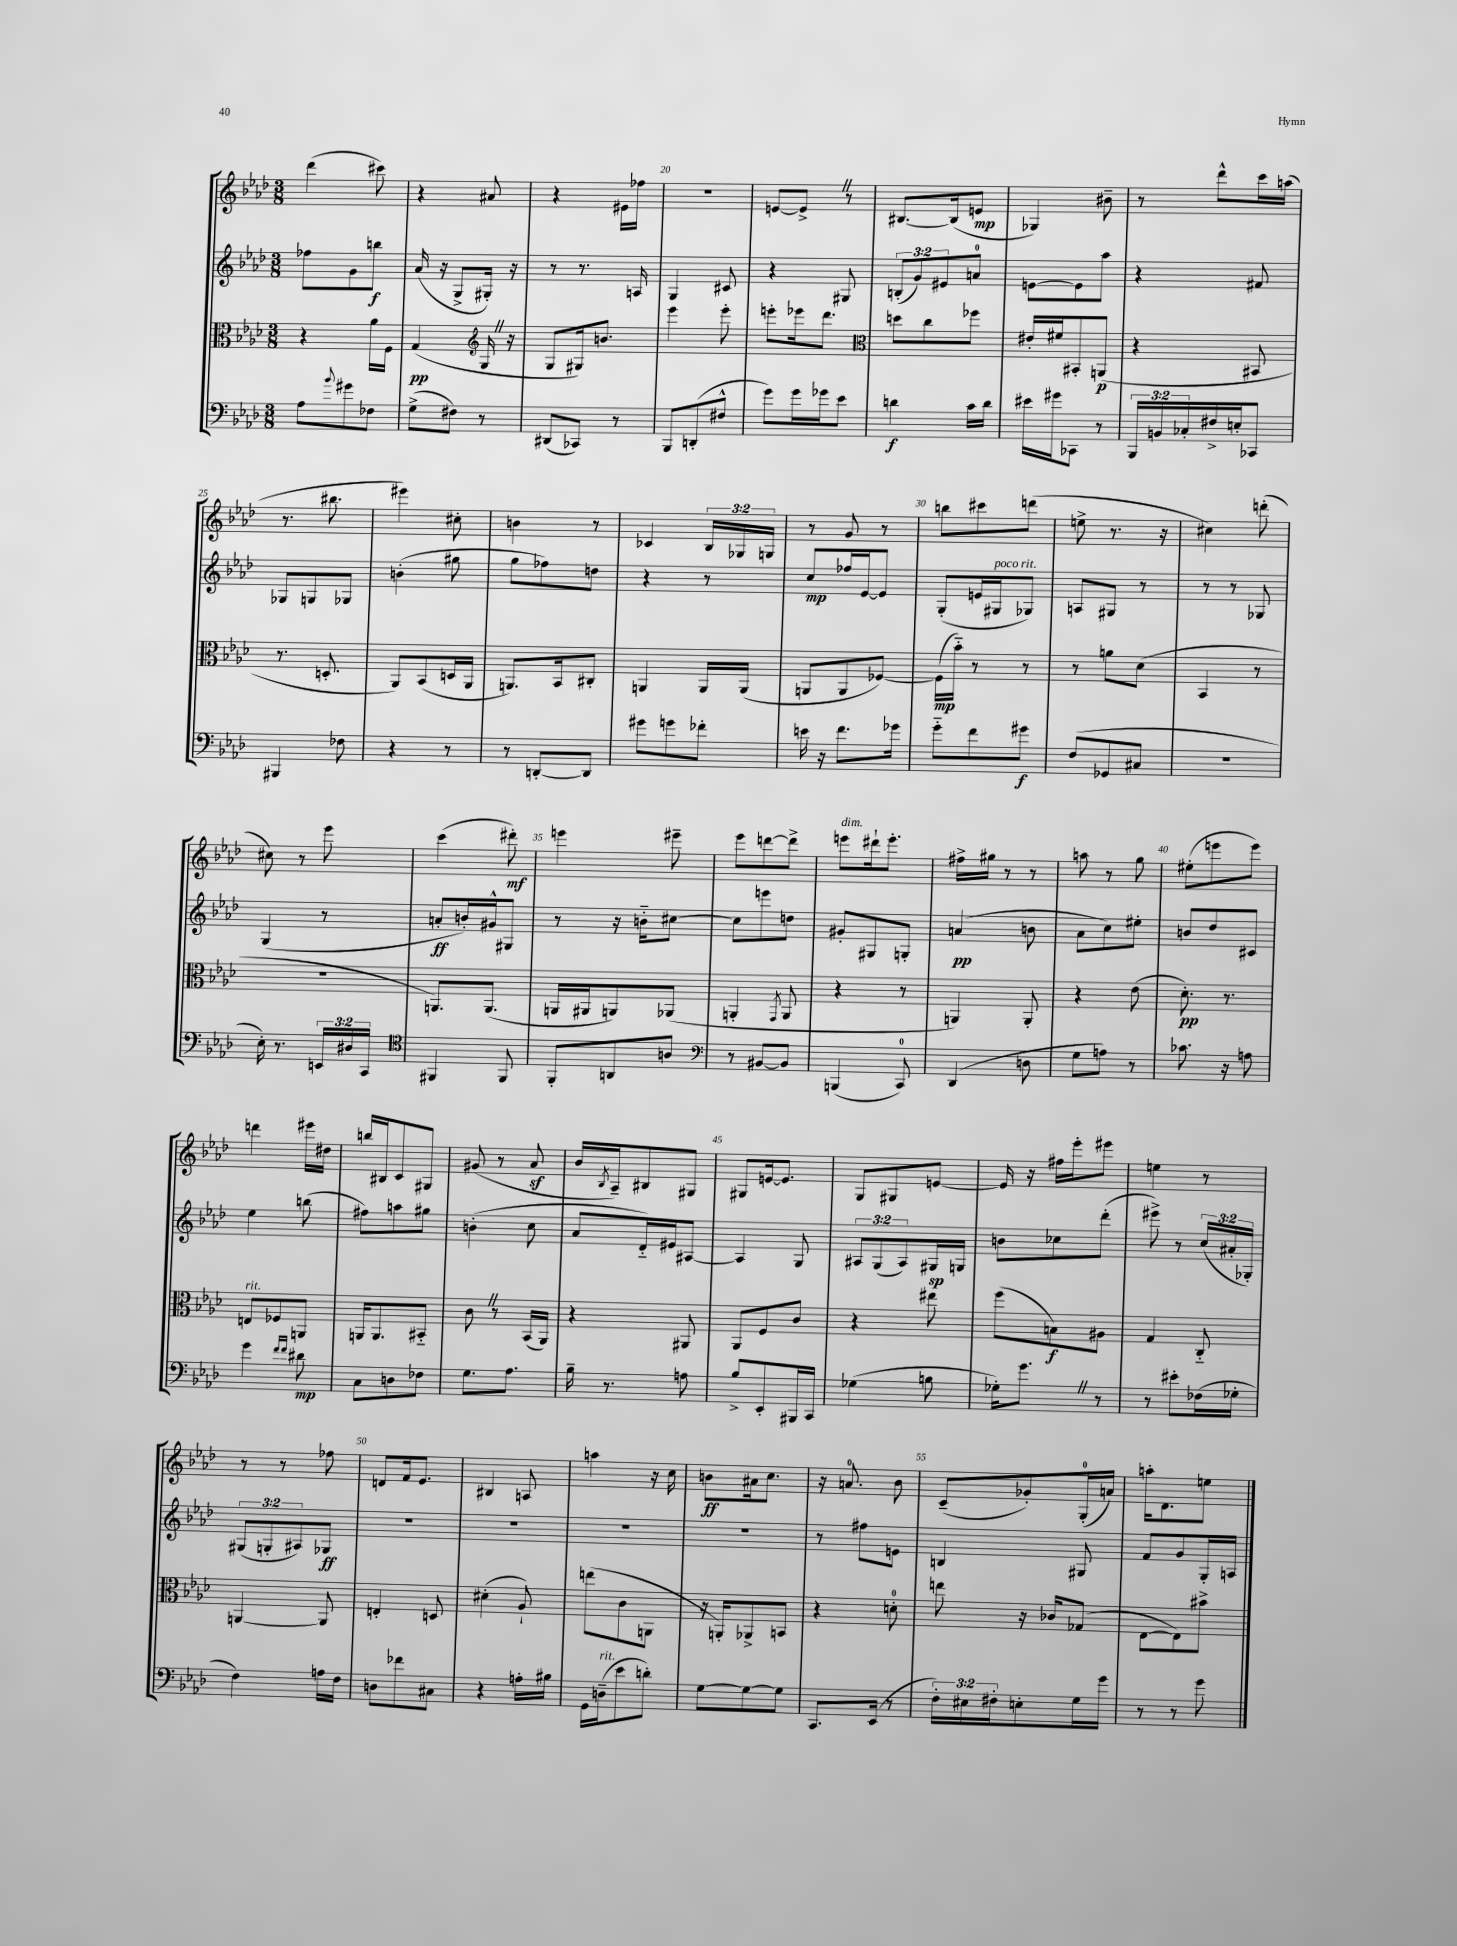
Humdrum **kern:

**kern	**dynam	**kern	**dynam	**kern	**dynam	**kern	**dynam
*part4	*part4	*part3	*part3	*part2	*part2	*part1	*part1
*staff4	*staff4	*staff3	*staff3	*staff2	*staff2	*staff1	*staff1
*clefF4	*	*clefC3	*	*clefG2	*	*clefG2	*
*k[b-e-a-d-]	*	*k[b-e-a-d-]	*	*k[b-e-a-d-]	*	*k[b-e-a-d-]	*
*M3/8	*	*M3/8	*	*M3/8	*	*M3/8	*
=17	=17	=17	=17	=17	=17	=17	=17
8A-\L	.	4r	.	8ff-X\L	.	(4ddd-\	.
8qqb-/	.	.	.	.	.	.	.
8g#X\	.	.	.	8g\	.	.	.
8F-X\J	.	16a-\LL	.	8bbn\J	f	8ccc#X\)	.
.	.	16F\JJ	.	.	.	.	.
=18	=18	=18	=18	=18	=18	=18	=18
(8G^\L	.	(4G/	pp	(16a-/	.	4r	.
.	.	.	.	16r	.	.	.
8F#X\J)	.	.	.	8G^/L	.	.	.
*	*	*clefG2	*	*	*	*	*
8r	.	16GZ/	.	16G#X'/Jk)	.	8a#X/	.
.	.	16r	.	16r	.	.	.
=19	=19	=19	=19	=19	=19	=19	=19
(8DD#X/L	.	8G/L	.	8r	.	4r	.
8CC-X/J)	.	16G#X/k)	.	8.r	.	.	.
.	.	8.bn/J	.	.	.	.	.
8r	.	.	.	.	.	16e#X\LL	.
.	.	.	.	16An/	.	16ff-X\JJ	.
=20	=20	=20	=20	=20	=20	=20	=20
8BBB-/L	.	4eee-\	.	4G/	.	4.r	.
(8DDn'/	.	.	.	.	.	.	.
8F#X^^/J	.	8eee-'\	.	8c#X/	.	.	.
=21	=21	=21	=21	=21	=21	=21	=21
8g\L)	.	8eeen'\L	.	4r	.	[8en/L	.
16g\L	.	16eee-X\k	.	.	.	8e^Z/J]	.
16g-X\J	.	8.ddd-\J	.	.	.	.	.
8e-\J	.	.	.	8G#X/	.	8r	.
=22	=22	=22	=22	=22	=22	=22	=22
*	*	*clefC3	*	*	*	*	*
4dn\	f	8ddn\L	.	(12Bn'/L	.	[8.B#X/L	.
.	.	.	.	12g/)	.	.	.
.	.	8cc\	.	.	.	.	.
.	.	.	.	12e#X/	.	.	.
.	.	.	.	.	.	(16B#/k]	.
16c\LL	.	8ff-X\J	.	8an/J	.	8en/J	mp
16d\JJ	.	.	.	.	.	.	.
=23	=23	=23	=23	=23	=23	=23	=23
16e#X\LL	.	16e#X'/LL	.	[8en\L	.	4G-X/)	.
16g#X\J	.	16f#X/J	.	.	.	.	.
8CC-X\J	.	8BB#X'/	.	8e\]	.	.	.
8r	.	(8AAn/J	p	8aa-\J	.	8b#X~\	.
=24	=24	=24	=24	=24	=24	=24	=24
24BBB-/LL	.	4r	.	4r	.	8r	.
24BBn/	.	.	.	.	.	.	.
24C-X'/	.	.	.	.	.	.	.
16F#X^/	.	.	.	.	.	8ddd-^^\L	.
16En'/J	.	.	.	.	.	.	.
8CC-X/J	.	8BB#X/	.	8f#X/	.	16ccc\L	.
.	.	.	.	.	.	(16aan\JJ	.
!!LO:LB:g=z
=25	=25	=25	=25	=25	=25	=25	=25
4BBB#X/	.	8.r	.	8G-X/L	.	8.r	.
.	.	.	.	8Gn/	.	.	.
.	.	8.Dn'/	.	.	.	8.bb#X\	.
8F-X\	.	.	.	8G-X/J	.	.	.
=26	=26	=26	=26	=26	=26	=26	=26
4r	.	8AA-/L)	.	(4bn'\	.	4eee#X\)	.
.	.	(8BB-/	.	.	.	.	.
8r	.	16Dn/L	.	8gg#X\	.	8cc#X'\	.
.	.	16AA-/JJ	.	.	.	.	.
=27	=27	=27	=27	=27	=27	=27	=27
8r	.	8.AAn/L)	.	8gg\L	.	4bn\	.
[8DDn'/L	.	.	.	8ff-X\)	.	.	.
.	.	16BB-/k	.	.	.	.	.
8DD/J]	.	8C#X'/J	.	8ddn\J	.	8r	.
=28	=28	=28	=28	=28	=28	=28	=28
8g#X\L	.	4AAn/	.	4r	.	4c-X/	.
8gn\	.	.	.	.	.	.	.
8f-X'\J	.	16AA/LL	.	8r	.	24B-/LL	.
.	.	.	.	.	.	24G-X/	.
.	.	(16AA/JJ	.	.	.	.	.
.	.	.	.	.	.	24Gn/JJ	.
=29	=29	=29	=29	=29	=29	=29	=29
16en\	.	8AAn/L	.	8cc/L	mp	8r	.
16r	.	.	.	.	.	.	.
8.f\L	.	8AA/	.	16ff-X/L	.	8g/	.
.	.	.	.	[16e-/J	.	.	.
.	.	[8F-X/J)	.	8e-/J]	.	8r	.
16g-X\Jk	.	.	.	.	.	.	.
=30	=30	=30	=30	=30	=30	=30	=30
8g\L	.	(16F-\LL]	mp	(8G'/L	.	8bbn\L	.
.	.	16b-\JJ)	.	.	.	.	.
8f\	.	8r	.	16en/L	.	8ccc#X\	.
!	!	!	!	!LO:TX:a:i:t=poco rit.	!	!	!
.	.	.	.	16G#X/J	.	.	.
8g#X\J	f	8r	.	8G-X/J)	.	(8dddn\J	.
=31	=31	=31	=31	=31	=31	=31	=31
(8F/L	.	8r	.	8An/L	.	8een^\	.
8GG-X/	.	8an\L	.	8G#X/J	.	8.r	.
8C#X/J	.	(8d-\J	.	8r	.	.	.
.	.	.	.	.	.	16r	.
=32	=32	=32	=32	=32	=32	=32	=32
4.r	.	4BB-/	.	8r	.	4cc#X\)	.
.	.	.	.	8r	.	.	.
.	.	8r	.	8G-X/	.	(8dddn'\	.
!!LO:LB:g=z
=33	=33	=33	=33	=33	=33	=33	=33
16E-'\)	.	4.r	.	(4G/	.	8cc#X\)	.
8.r	.	.	.	.	.	.	.
.	.	.	.	.	.	8r	.
24EEn/LL	.	.	.	8r	.	8eee-\	.
24D#X/	.	.	.	.	.	.	.
24CC/JJ	.	.	.	.	.	.	.
=34	=34	=34	=34	=34	=34	=34	=34
*clefC4	*	*	*	*	*	*	*
4FF#X/	.	8.AAn/L)	.	8an'/L	ff	(4ccc\	.
.	.	.	.	16bn'/L)	.	.	.
.	.	(8.AA/J	.	16g#X^^/J	.	.	.
8FF#/	.	.	.	8G#X/J	.	8ddd#X'\)	mf
=35	=35	=35	=35	=35	=35	=35	=35
8FF'/L	.	16AAn/LL	.	8r	.	4eeen\	.
.	.	16AA#X/J	.	.	.	.	.
8AAn/	.	8AAn/)	.	16r	.	.	.
.	.	.	.	16bn\KL	.	.	.
8An/J	.	(8AA-X/J	.	[8cc#X\J	.	8eee#X~\	.
=36	=36	=36	=36	=36	=36	=36	=36
*clefF4	*	*	*	*	*	*	*
8r	.	4AAn'/	.	8cc#\L]	.	8eee-\L	.
[8BB#X/L	.	.	.	8eeen\	.	[8dddn\	.
.	.	8qGG/	.	.	.	.	.
8BB#/J]	.	8AA/	.	8ddn\J	.	8ddd^\J]	.
=37	=37	=37	=37	=37	=37	=37	=37
!	!	!	!	!	!	!LO:TX:a:i:t=dim.	!
(4BBBn/	.	4r	.	8g#X'/L	.	8eeen\L	.
.	.	.	.	8G#X/	.	16ddd#X`\k	.
.	.	.	.	.	.	8.eee'\J	.
8CC/)	.	8r	.	8Gn'/J	.	.	.
=38	=38	=38	=38	=38	=38	=38	=38
(4DD-/	.	4AAn/)	.	(4an/	pp	16ff#X^\LL	.
.	.	.	.	.	.	16gg#X\JJ	.
.	.	.	.	.	.	8r	.
8Dn\	.	8AA'/	.	8bn\	.	8r	.
=39	=39	=39	=39	=39	=39	=39	=39
8G\L	.	4r	.	8a-\L	.	8aan\	.
8An\J)	.	.	.	8cc\)	.	8r	.
8r	.	(8e-\	.	8ee#X'\J	.	8gg\	.
=40	=40	=40	=40	=40	=40	=40	=40
8.c-X\	.	8.d-'\)	pp	8bn/L	.	(8ee#X'\L	.
.	.	.	.	8dd-/	.	8eeen\	.
16r	.	8.r	.	.	.	.	.
8An\	.	.	.	8c#X/J	.	8eee\J)	.
!!LO:LB:g=z
=41	=41	=41	=41	=41	=41	=41	=41
!	!	!LO:TX:a:i:t=rit.	!	!	!	!	!
4g\	.	8En/L	.	4ee-\	.	4dddn\	.
.	.	8F-X/	.	.	.	.	.
16qqf/LL	.	.	.	.	.	.	.
16qqf/JJ	.	.	.	.	.	.	.
8d#X\	mp	8AAn/J	.	(8bbn\	.	16eee#X\LL	.
.	.	.	.	.	.	16dd#X\JJ	.
=42	=42	=42	=42	=42	=42	=42	=42
8C\L	.	16AAn/KL	.	8ff#X\L)	.	16bbn/LL	.
.	.	8.AA/	.	.	.	16B#X/J	.
8Dn\	.	.	.	8aan\	.	8c/	.
8F-X\J	.	8BB#X/J	.	8gg#X\J	.	8G#X/J	.
=43	=43	=43	=43	=43	=43	=43	=43
8.G\L	.	8cZ\	.	(4bn'\	.	(8g#X/	.
.	.	8r	.	.	.	8r	.
8.A-\J	.	.	.	.	.	.	.
.	.	(16BB-/LL	.	8cc\	.	8a-z/	.
.	.	16AA-/JJ)	.	.	.	.	.
=44	=44	=44	=44	=44	=44	=44	=44
16B-~\	.	4r	.	8a-/L	.	16b-/LL	.
.	.	.	.	.	.	8qB-/	.
8.r	.	.	.	.	.	16A-~/J)	.
.	.	.	.	16d-/L)	.	8B#X/	.
.	.	.	.	16e#X/J	.	.	.
8An\	.	8AA#X/	.	[8A#X/J	.	8G#X/J	.
=45	=45	=45	=45	=45	=45	=45	=45
8B-^/L	.	8AA-/L	.	4A#/]	.	8G#X/L	.
8EE-'/	.	8F/	.	.	.	[16en/k	.
.	.	.	.	.	.	8.e/J]	.
16BBB#X/L	.	8c/J	.	8G/	.	.	.
16CC/JJ	.	.	.	.	.	.	.
=46	=46	=46	=46	=46	=46	=46	=46
(4G-X\	.	4r	.	12A#X/L	.	8G/L	.
.	.	.	.	(12G/	.	.	.
.	.	.	.	.	.	8G#X/	.
.	.	.	.	12A#/)	.	.	.
8Bn\	.	8ee#X\	.	16G#X/L	sp	[8en/J	.
.	.	.	.	16Gn/JJ	.	.	.
=47	=47	=47	=47	=47	=47	=47	=47
16G-X'\KL)	.	(8ff\L	.	8bn\L	.	16e/]	.
8.gZ\J	.	.	.	.	.	16r	.
.	.	8Bn\)	f	8cc-X\	.	16ff#X\LL	.
.	.	.	.	.	.	16eee-'\J	.
8r	.	8A#X\J	.	(8ddd-'\J	.	8eee#X\J	.
=48	=48	=48	=48	=48	=48	=48	=48
8r	.	4G/	.	8eee#X^\)	.	4een\	.
8e#X'\L	.	.	.	8r	.	.	.
(16F-X\L	.	8C/	.	(24cc/LL	.	8r	.
.	.	.	.	24a#X'/	.	.	.
16G-X'\JJ	.	.	.	.	.	.	.
.	.	.	.	24G-X'/JJ)	.	.	.
!!LO:LB:g=z
=49	=49	=49	=49	=49	=49	=49	=49
4F\)	.	[4AAn/	.	(12G#X/L	.	8r	.
.	.	.	.	12Gn'/	.	.	.
.	.	.	.	.	.	8r	.
.	.	.	.	12A#X/)	.	.	.
16An\LL	.	8AA/]	.	8G-X/J	ff	8ff-X\	.
16F\JJ	.	.	.	.	.	.	.
=50	=50	=50	=50	=50	=50	=50	=50
8Dn\L	.	4En'/	.	4.r	.	8dn/L	.
8f-X\	.	.	.	.	.	16f/k	.
.	.	.	.	.	.	8.e-/J	.
8C#X\J	.	8Dn/	.	.	.	.	.
=51	=51	=51	=51	=51	=51	=51	=51
4r	.	(4d#X'\	.	4.r	.	4B#X/	.
16An'\LL	.	8A-`/)	.	.	.	8An/	.
16B#X\JJ	.	.	.	.	.	.	.
=52	=52	=52	=52	=52	=52	=52	=52
16GG\LL	.	(8een\L	.	4.r	.	4aan\	.
!LO:TX:a:i:t=rit.	!	!	!	!	!	!	!
(16Dn~\J	.	.	.	.	.	.	.
8e-\	.	8c\	.	.	.	.	.
8dn'\J)	.	8AAn\J	.	.	.	16r	.
.	.	.	.	.	.	16cc\	.
=53	=53	=53	=53	=53	=53	=53	=53
[8G\L	.	16r	.	4.r	.	8bn\L	ff
.	.	16AAn'/KL)	.	.	.	.	.
8G\_	.	8AA-X^/	.	.	.	16a#X\k	.
.	.	.	.	.	.	8.cc\J	.
8G\J]	.	8BBn/J	.	.	.	.	.
=54	=54	=54	=54	=54	=54	=54	=54
8.CC/L	.	4r	.	8r	.	16r	.
.	.	.	.	.	.	8.an/	.
.	.	.	.	8ff#X\L	.	.	.
(16EE-/Jk	.	.	.	.	.	.	.
8r	.	8dn'\	.	8en\J	.	8b-\	.
=55	=55	=55	=55	=55	=55	=55	=55
24F'\LL)	.	8een\	.	4Bn/	.	(8c~/L	.
24E#X\	.	.	.	.	.	.	.
24F#X'\J	.	.	.	.	.	.	.
8En'\	.	16r	.	.	.	8g-X'/)	.
.	.	16c-X/KL	.	.	.	.	.
16G\L	.	(8G-X/J	.	8G#X/	.	(16G'/L	.
16g\JJ	.	.	.	.	.	16an/JJ)	.
=56	=56	=56	=56	=56	=56	=56	=56
8r	.	[8E-\L	.	8f/L	.	16aan'\KL	.
.	.	.	.	.	.	8.d-\	.
8r	.	8E-\])	.	8g/	.	.	.
8g\	.	8b#X^\J	.	16G'/L	.	8een\J	.
.	.	.	.	16An/JJ	.	.	.
==	==	==	==	==	==	==	==
*-	*-	*-	*-	*-	*-	*-	*-
